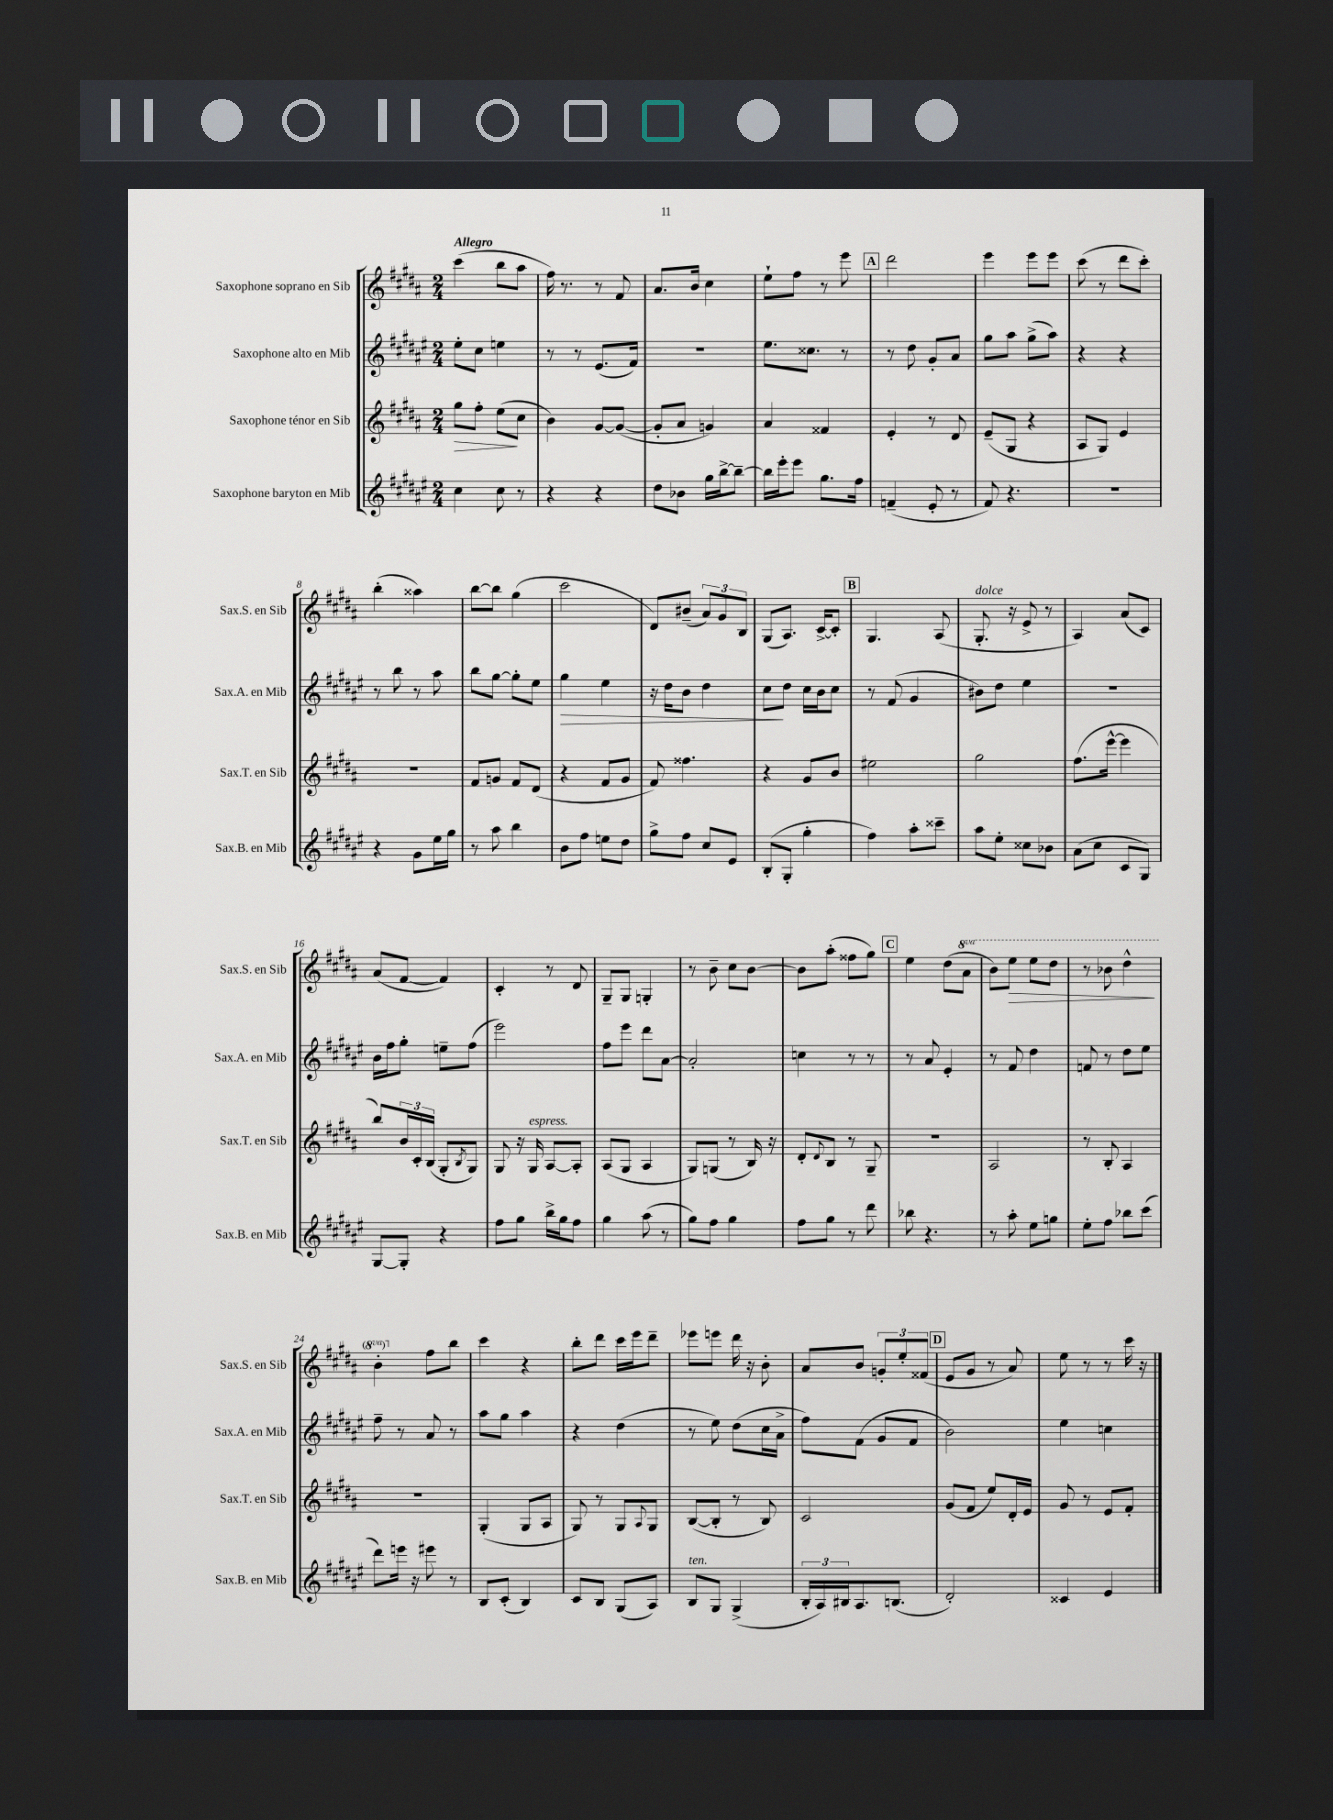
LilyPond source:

<<
\new StaffGroup <<
\new Staff = "s0" \with { instrumentName = "Saxophone soprano en Sib" shortInstrumentName = "Sax.S. en Sib" } {
    \clef treble \key b \major \numericTimeSignature \time 2/4 \set Staff.ottavationMarkups = #ottavation-simple-ordinals \tempo "Allegro"
    cis'''4( b''8 ais''8 |
    fis''16) r8. r8 fis'8 |
    ais'8. b'16 cis''4 |
    e''8-! fis''8 r8 e'''8 |
    \mark \markup { \box "A" } dis'''2 |
    e'''4 e'''8 e'''8 |
    cis'''8( r8 dis'''8 cis'''8-.) |
    b''4-.( aisis''4) |
    b''8~ b''8 gis''4( |
    cis'''2 |
    dis'8) bis'8--( \tuplet 3/2 { ais'8) gis'8 b8 } |
    gis8( ais8.) cis'16~-> cis'8-. |
    \mark \markup { \box "B" } gis4. ais8( |
    gis8.-.^\markup { \italic "dolce" } r16 e'8-> r8 |
    ais4) ais'8( cis'8) |
    ais'8( fis'8~ fis'4) |
    cis'4-. r8 dis'8 |
    gis8-- gis8 g4-. |
    r8 b'8-- cis''8 b'8~ |
    b'8 ais''8-.( fisis''8 gis''8) |
    \mark \markup { \box "C" } e''4 dis''8( \ottava #1 ais''8 |
    b''8) e'''8\> e'''8 dis'''8 |
    r8 bes''8 dis'''4-^\! |
    b''4-. \ottava #0 fis''8 b''8 |
    cis'''4 r4 |
    b''8-. dis'''8 cis'''16 e'''16 dis'''8-- |
    ees'''8 e'''8 dis'''16 r16 b'8-. |
    ais'8 b'8 \tuplet 3/2 { g'8-. e''8-. fisis'8( } |
    \mark \markup { \box "D" } e'8 gis'8 r8 ais'8) |
    e''8 r8 r8 cis'''16 r16 \bar "|." |
}
\new Staff = "s1" \with { instrumentName = "Saxophone alto en Mib" shortInstrumentName = "Sax.A. en Mib" } {
    \clef treble \key fis \major \numericTimeSignature \time 2/4
    eis''8-. cis''8 e''4 |
    r8 r8 eis'8.( fis'16) |
    R2 |
    eis''8. cisis''8. r8 |
    \mark \markup { \box "A" } r8 dis''8 gis'8-. ais'8 |
    gis''8 ais''8 gis''8->( ais''8) |
    r4 r4 |
    r8 b''8 r8 ais''8 |
    b''8 gis''8~ gis''8-. eis''8 |
    gis''4\> eis''4 |
    r16 dis''16 b'8 dis''4 |
    cis''8\! dis''8 cis''16 b'16 cis''8 |
    \mark \markup { \box "B" } r8 fis'8( gis'4 |
    bis'8) dis''8 eis''4 |
    r2 |
    b'16 fis''16 gis''8-. e''8-- fis''8( |
    eis'''2) |
    fis''8 eis'''8 dis'''8 ais'8~ |
    ais'2-. |
    c''4 r8 r8 |
    \mark \markup { \box "C" } r8 ais'8 eis'4-. |
    r8 fis'8 dis''4 |
    f'8 r8 dis''8 eis''8 |
    fis''8-- r8 ais'8 r8 |
    ais''8 gis''8 ais''4 |
    r4 dis''4( |
    r8 eis''8) dis''8( cis''16 ais'16-> |
    fis''8) fis'8( gis'8 fis'8 |
    \mark \markup { \box "D" } b'2) |
    eis''4 c''4 \bar "|." |
}
\new Staff = "s2" \with { instrumentName = "Saxophone ténor en Sib" shortInstrumentName = "Sax.T. en Sib" } {
    \clef treble \key b \major \numericTimeSignature \time 2/4
    gis''8\> fis''8-. e''8\!( cis''8 |
    b'4) gis'8~ gis'8~( |
    gis'8-. ais'8 g'4) |
    ais'4 fisis'4 |
    \mark \markup { \box "A" } e'4-. r8 dis'8 |
    e'8--( gis8 r4 |
    ais8 gis8) e'4 |
    R2 |
    fis'8 g'8 fis'8 dis'8( |
    r4 fis'8 gis'8 |
    fis'8) fisis''4. |
    r4 gis'8 b'8 |
    \mark \markup { \box "B" } eis''2 |
    gis''2 |
    fis''8.( e'''16~-^ e'''4 |
    b''8) \tuplet 3/2 { b'16 cis'16-. b16( } gis8-. \acciaccatura { b8 } gis8) |
    gis8 r16 gis16^\markup { \italic "espress." } ais8~ ais8-. |
    ais8( gis8 ais4 |
    gis8) g8( r8 b16) r16 |
    dis'8-. \appoggiatura { dis'8 } b8 r8 gis8-- |
    \mark \markup { \box "C" } R2 |
    ais2 |
    r8 b8-. ais4 |
    r2 |
    gis4-.( gis8 ais8 |
    gis8) r8 gis8 \appoggiatura { ais8 } gis8 |
    b8~( b8-. r8 b8) |
    cis'2 |
    \mark \markup { \box "D" } gis'8( fis'8 e''8) dis'16-. e'16 |
    gis'8 r8 e'8 fis'8-. \bar "|." |
}
\new Staff = "s3" \with { instrumentName = "Saxophone baryton en Mib" shortInstrumentName = "Sax.B. en Mib" } {
    \clef treble \key fis \major \numericTimeSignature \time 2/4
    cis''4 cis''8 r8 |
    r4 r4 |
    dis''8 bes'8 gis''16 b''16~-> b''8~-- |
    b''16 eis'''16-. eis'''8 gis''8. fis''16 |
    \mark \markup { \box "A" } f'4--( eis'8-. r8 |
    fis'8) r4. |
    R2 |
    r4 gis'8 eis''16 gis''16 |
    r8 ais''8 b''4 |
    b'8 fis''8 e''8 dis''8 |
    gis''8-> fis''8 cis''8 eis'8 |
    b8-.( gis8-. gis''4-. |
    \mark \markup { \box "B" } fis''4) ais''8-. cisis'''8-- |
    ais''8 eis''8-. cisis''8 bes'8 |
    ais'8( cis''8 cis'8 gis8) |
    gis8~ gis8-. r4 |
    fis''8 gis''8 b''16-> gis''16 fis''8 |
    gis''4 ais''8( r8 |
    gis''8) fis''8 gis''4 |
    fis''8 gis''8 r8 dis'''8 |
    \mark \markup { \box "C" } bes''8 r4. |
    r8 ais''8-. eis''8 g''8 |
    eis''8-. fis''8 bes''8 cis'''8( |
    dis'''8) e'''16 r16 eis'''8 r8 |
    b8 cis'8-.( b4) |
    cis'8 b8 gis8( ais8) |
    b8^\markup { \italic "ten." } gis8 gis4->( |
    \tuplet 3/2 { b16-. ais16) bis16 } ais8. b8.( |
    \mark \markup { \box "D" } dis'2-.) |
    cisis'4 eis'4 \bar "|." |
}
>>
>>
